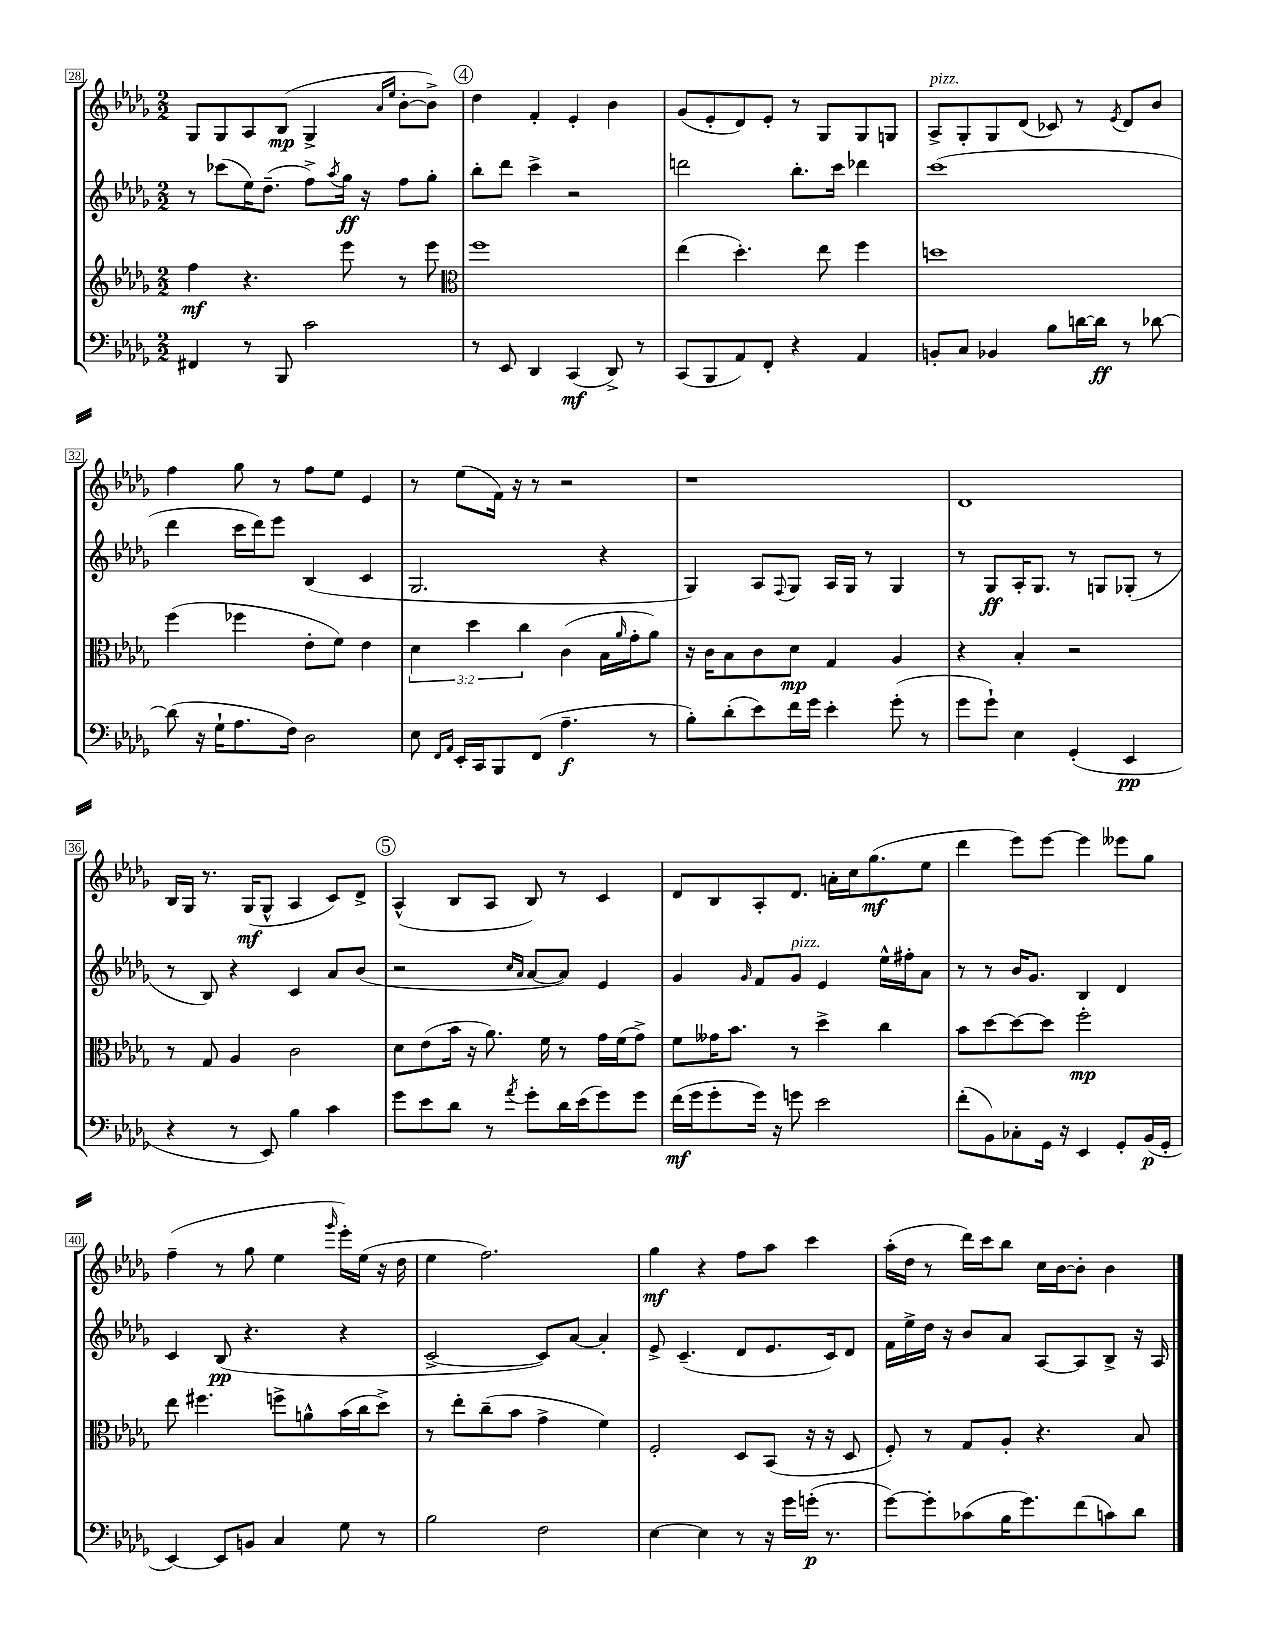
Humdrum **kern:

**kern	**dynam	**kern	**dynam	**kern	**dynam	**kern	**dynam
*part4	*part4	*part3	*part3	*part2	*part2	*part1	*part1
*staff4	*staff4	*staff3	*staff3	*staff2	*staff2	*staff1	*staff1
*clefF4	*	*clefG2	*	*clefG2	*	*clefG2	*
*k[b-e-a-d-g-]	*	*k[b-e-a-d-g-]	*	*k[b-e-a-d-g-]	*	*k[b-e-a-d-g-]	*
*M2/2	*	*M2/2	*	*M2/2	*	*M2/2	*
=28	=28	=28	=28	=28	=28	=28	=28
4FF#X/	.	4ff\	mf	8r	.	8G-/L	.
.	.	.	.	(8ccc-X\L	.	8G-/	.
8r	.	4.r	.	16ee-\K)	.	8A-/	.
.	.	.	.	(8.dd-~\J	.	.	.
8BBB-/	.	.	.	.	.	(8B-/J	mp
2c\	.	.	.	8ff^\L)	.	4G-^/	.
.	.	.	.	8qaa-/	.	.	.
.	.	8eee-\	.	16gg-\Jk	ff	.	.
.	.	.	.	16r	.	.	.
.	.	.	.	.	.	16qqa-/LL	.
.	.	.	.	.	.	16qqee-/JJ	.
.	.	8r	.	8ff\L	.	[8b-'\L	.
.	.	8eee-\	.	8gg-'\J	.	8b-^\J])	.
!!LO:REH:place=s1:t=4
=29	=29	=29	=29	=29	=29	=29	=29
*	*	*clefC3	*	*	*	*	*
8r	.	1ff	.	8bb-'\L	.	4dd-\	.
8EE-/	.	.	.	8ddd-\J	.	.	.
4DD-/	.	.	.	4ccc^\	.	4f'/	.
(4CC/	mf	.	.	2r	.	4e-'/	.
8DD-^/)	.	.	.	.	.	4b-\	.
8r	.	.	.	.	.	.	.
=30	=30	=30	=30	=30	=30	=30	=30
(8CC/L	.	(4ee-\	.	2dddn\	.	(8g-/L	.
8BBB-/	.	.	.	.	.	8e-'/	.
8AA-/)	.	4.dd-'\)	.	.	.	8d-/)	.
8FF'/J	.	.	.	.	.	8e-'/J	.
4r	.	.	.	8.bb-'\L	.	8r	.
.	.	8ee-\	.	.	.	8G-/L	.
.	.	.	.	16ccc\Jk	.	.	.
4AA-/	.	4ff\	.	4ddd-X\	.	8G-/	.
.	.	.	.	.	.	8Gn/J	.
=31	=31	=31	=31	=31	=31	=31	=31
!	!	!	!	!	!	!LO:TX:a:i:t=pizz.	!
8BBn'/L	.	1ddn	.	(1ccc	.	8A-^/L	.
8C/J	.	.	.	.	.	8G-'/	.
4BB-X/	.	.	.	.	.	8G-/	.
.	.	.	.	.	.	(8d-/J	.
8B-\L	.	.	.	.	.	8c-X/)	.
[16dn\L	.	.	.	.	.	8r	.
16d\JJ]	ff	.	.	.	.	.	.
.	.	.	.	.	.	8qe-/	.
8r	.	.	.	.	.	8d-/L	.
[8d-X\	.	.	.	.	.	8b-/J	.
!!LO:LB:g=z
=32	=32	=32	=32	=32	=32	=32	=32
(8d-\]	.	(4ff\	.	4ddd-\	.	4ff\	.
16r	.	.	.	.	.	.	.
16G-`\KL	.	.	.	.	.	.	.
8.A-\	.	4ff-X\	.	16ccc\LL	.	8gg-\	.
.	.	.	.	16ddd-\J)	.	.	.
.	.	.	.	8eee-\J	.	8r	.
16F\Jk)	.	.	.	.	.	.	.
2D-\	.	8e-'\L	.	(4B-/	.	8ff\L	.
.	.	8f\J)	.	.	.	8ee-\J	.
.	.	4e-\	.	4c/	.	4e-/	.
=33	=33	=33	=33	=33	=33	=33	=33
8E-\	.	6d-\	.	2.G-/	.	8r	.
16qqFF/LL	.	.	.	.	.	.	.
16qqAA-/JJ	.	.	.	.	.	.	.
16EE-'/LL	.	.	.	.	.	(8ee-\L	.
.	.	6dd-\	.	.	.	.	.
16CC/J	.	.	.	.	.	.	.
8BBB-/	.	.	.	.	.	16f\Jk)	.
.	.	.	.	.	.	16r	.
.	.	6cc\	.	.	.	.	.
(8FF/J	.	.	.	.	.	8r	.
4.A-~\	f	(4c\	.	.	.	2r	.
.	.	16B-\LL	.	4r	.	.	.
.	.	16qqa-/	.	.	.	.	.
.	.	16g-'\J	.	.	.	.	.
8r	.	8a-\J)	.	.	.	.	.
=34	=34	=34	=34	=34	=34	=34	=34
8B-'\L)	.	16r	.	4G-/)	.	1r	.
.	.	16c\KL	.	.	.	.	.
(8d-'\	.	8B-\	.	.	.	.	.
8e-\)	.	8c\	.	8A-/L	.	.	.
.	.	.	.	8qqF/	.	.	.
16f\L	.	8d-\J	mp	8G-/J	.	.	.
16g-\JJ	.	.	.	.	.	.	.
4e-'\	.	4G-/	.	16A-/LL	.	.	.
.	.	.	.	16G-/JJ	.	.	.
.	.	.	.	8r	.	.	.
(8g-'\	.	4A-/	.	4G-/	.	.	.
8r	.	.	.	.	.	.	.
=35	=35	=35	=35	=35	=35	=35	=35
8g-\L	.	4r	.	8r	.	1d-	.
8g-`\J)	.	.	.	8G-/L	ff	.	.
4E-\	.	4B-'/	.	16A-'/K	.	.	.
.	.	.	.	8.G-/J	.	.	.
(4GG-'/	.	2r	.	8r	.	.	.
.	.	.	.	8Gn/L	.	.	.
4EE-/	pp	.	.	(8G-X'/J	.	.	.
.	.	.	.	8r	.	.	.
!!LO:LB:g=z
=36	=36	=36	=36	=36	=36	=36	=36
4r	.	8r	.	8r	.	16B-/LL	.
.	.	.	.	.	.	16G-/JJ	.
.	.	8G-/	.	8B-/)	.	8.r	.
8r	.	4A-/	.	4r	.	.	.
.	.	.	.	.	.	(16G-/KL	mf
8EE-/)	.	.	.	.	.	8G-^^/J	.
4B-\	.	2c\	.	4c/	.	4A-/	.
4c\	.	.	.	8a-/L	.	8c/L)	.
.	.	.	.	(8b-/J	.	8d-^/J	.
!!LO:REH:place=s1:t=5
=37	=37	=37	=37	=37	=37	=37	=37
8g-\L	.	8d-\L	.	2r	.	(4A-^^/	.
8e-\	.	(8e-\	.	.	.	.	.
8d-\J	.	16b-\Jk	.	.	.	8B-/L	.
.	.	16r	.	.	.	.	.
8r	.	8.a-\)	.	.	.	8A-/J	.
.	.	.	.	16qqcc/LL	.	.	.
8qa-/	.	.	.	16qqa-/JJ	.	.	.
8g-'\L	.	.	.	[8a-/L	.	8B-/)	.
.	.	16f\	.	.	.	.	.
16d-\L	.	8r	.	8a-/J])	.	8r	.
(16e-\J	.	.	.	.	.	.	.
8g-\)	.	16g-\LL	.	4e-/	.	4c/	.
.	.	(16f\J	.	.	.	.	.
8g-\J	.	8g-^\J)	.	.	.	.	.
=38	=38	=38	=38	=38	=38	=38	=38
(16f\LL	mf	8f\L	.	4g-/	.	8d-/L	.
16g-\J	.	.	.	.	.	.	.
8g-'\	.	16g--X\K	.	.	.	8B-/	.
.	.	8.b-\J	.	.	.	.	.
.	.	.	.	16qqg-/	.	.	.
16g-\Jk)	.	.	.	8f/L	.	8A-'/	.
16r	.	.	.	.	.	.	.
!	!	!	!	!LO:TX:a:i:t=pizz.	!	!	!
8gn\	.	8r	.	8g-/J	.	8.d-/J	.
2e-\	.	4dd-^\	.	4e-/	.	.	.
.	.	.	.	.	.	16an'\LL	.
.	.	.	.	.	.	16cc\J	.
.	.	.	.	.	.	(8.gg-\	mf
.	.	4cc\	.	16ee-^^\LL	.	.	.
.	.	.	.	16ff#X'\J	.	.	.
.	.	.	.	8a-\J	.	8ee-\J	.
=39	=39	=39	=39	=39	=39	=39	=39
(8f'\L	.	8b-\L	.	8r	.	4ddd-\	.
8BB-\)	.	[8dd-\	.	8r	.	.	.
8C-X'\	.	8dd-\_	.	16b-/KL	.	8eee-\L)	.
.	.	.	.	8.g-/J	.	.	.
16GG-\Jk	.	8dd-\J]	.	.	.	[8eee-\J	.
16r	.	.	.	.	.	.	.
4EE-/	.	2ff'\	mp	4B-/	.	4eee-\]	.
8GG-'/L	.	.	.	4d-/	.	8eee--X\L	.
(16BB-/L	p	.	.	.	.	8gg-\J	.
16GG-'/JJ	.	.	.	.	.	.	.
!!LO:LB:g=z
=40	=40	=40	=40	=40	=40	=40	=40
[4EE-/)	.	8ee-\	.	4c/	.	(4ff~\	.
.	.	4.ff#X\	.	.	.	.	.
8EE-/L]	.	.	.	(8B-/	pp	8r	.
8BBn/J	.	.	.	4.r	.	8gg-\	.
4C/	.	8ffn^\L	.	.	.	4ee-\	.
.	.	8an^^\	.	.	.	.	.
.	.	.	.	.	.	16qqggg-/	.
8G-\	.	(16b-\L	.	4r	.	16eee-'\LL)	.
.	.	16cc\J	.	.	.	(16ee-\JJ	.
8r	.	8dd-^\J)	.	.	.	16r	.
.	.	.	.	.	.	16dd-\	.
=41	=41	=41	=41	=41	=41	=41	=41
2B-\	.	8r	.	[2c^/	.	4ee-\	.
.	.	8ee-'\L	.	.	.	.	.
.	.	(8cc~\	.	.	.	2.ff\)	.
.	.	8b-\J	.	.	.	.	.
2F\	.	4g-^\	.	8c/L])	.	.	.
.	.	.	.	[8a-/J	.	.	.
.	.	4f\)	.	4a-'/]	.	.	.
=42	=42	=42	=42	=42	=42	=42	=42
[4E-\	.	2F'/	.	8e-^/	.	4gg-\	mf
.	.	.	.	(4.c~/	.	.	.
4E-\]	.	.	.	.	.	4r	.
8r	.	8D-/L	.	8d-/L	.	8ff\L	.
16r	.	(8BB-/J	.	8.e-/	.	8aa-\J	.
16g-\LL	.	.	.	.	.	.	.
(16gn'\JJ	p	16r	.	.	.	4ccc\	.
8.r	.	16r	.	16c/k)	.	.	.
.	.	8D-/	.	8d-/J	.	.	.
=43	=43	=43	=43	=43	=43	=43	=43
[8g-\L)	.	8F'/)	.	16f\LL	.	(16aa-'\LL	.
.	.	.	.	16ee-^\	.	16dd-\JJ	.
8g-'\]	.	8r	.	16dd-\JJ	.	8r	.
.	.	.	.	16r	.	.	.
(8c-X\	.	8G-/L	.	8b-/L	.	16ddd-\LL)	.
.	.	.	.	.	.	16ccc\J	.
16B-\K	.	8A-'/J	.	8a-/J	.	8bb-\J	.
8.g-\)	.	.	.	.	.	.	.
.	.	4.r	.	[8A-/L	.	16cc\LL	.
.	.	.	.	.	.	[16b-\J	.
(8f\	.	.	.	8A-/]	.	8b-'\J]	.
8cn\)	.	.	.	8B-^/J	.	4b-\	.
8d-\J	.	8B-/	.	16r	.	.	.
.	.	.	.	16A-/	.	.	.
==	==	==	==	==	==	==	==
*-	*-	*-	*-	*-	*-	*-	*-
